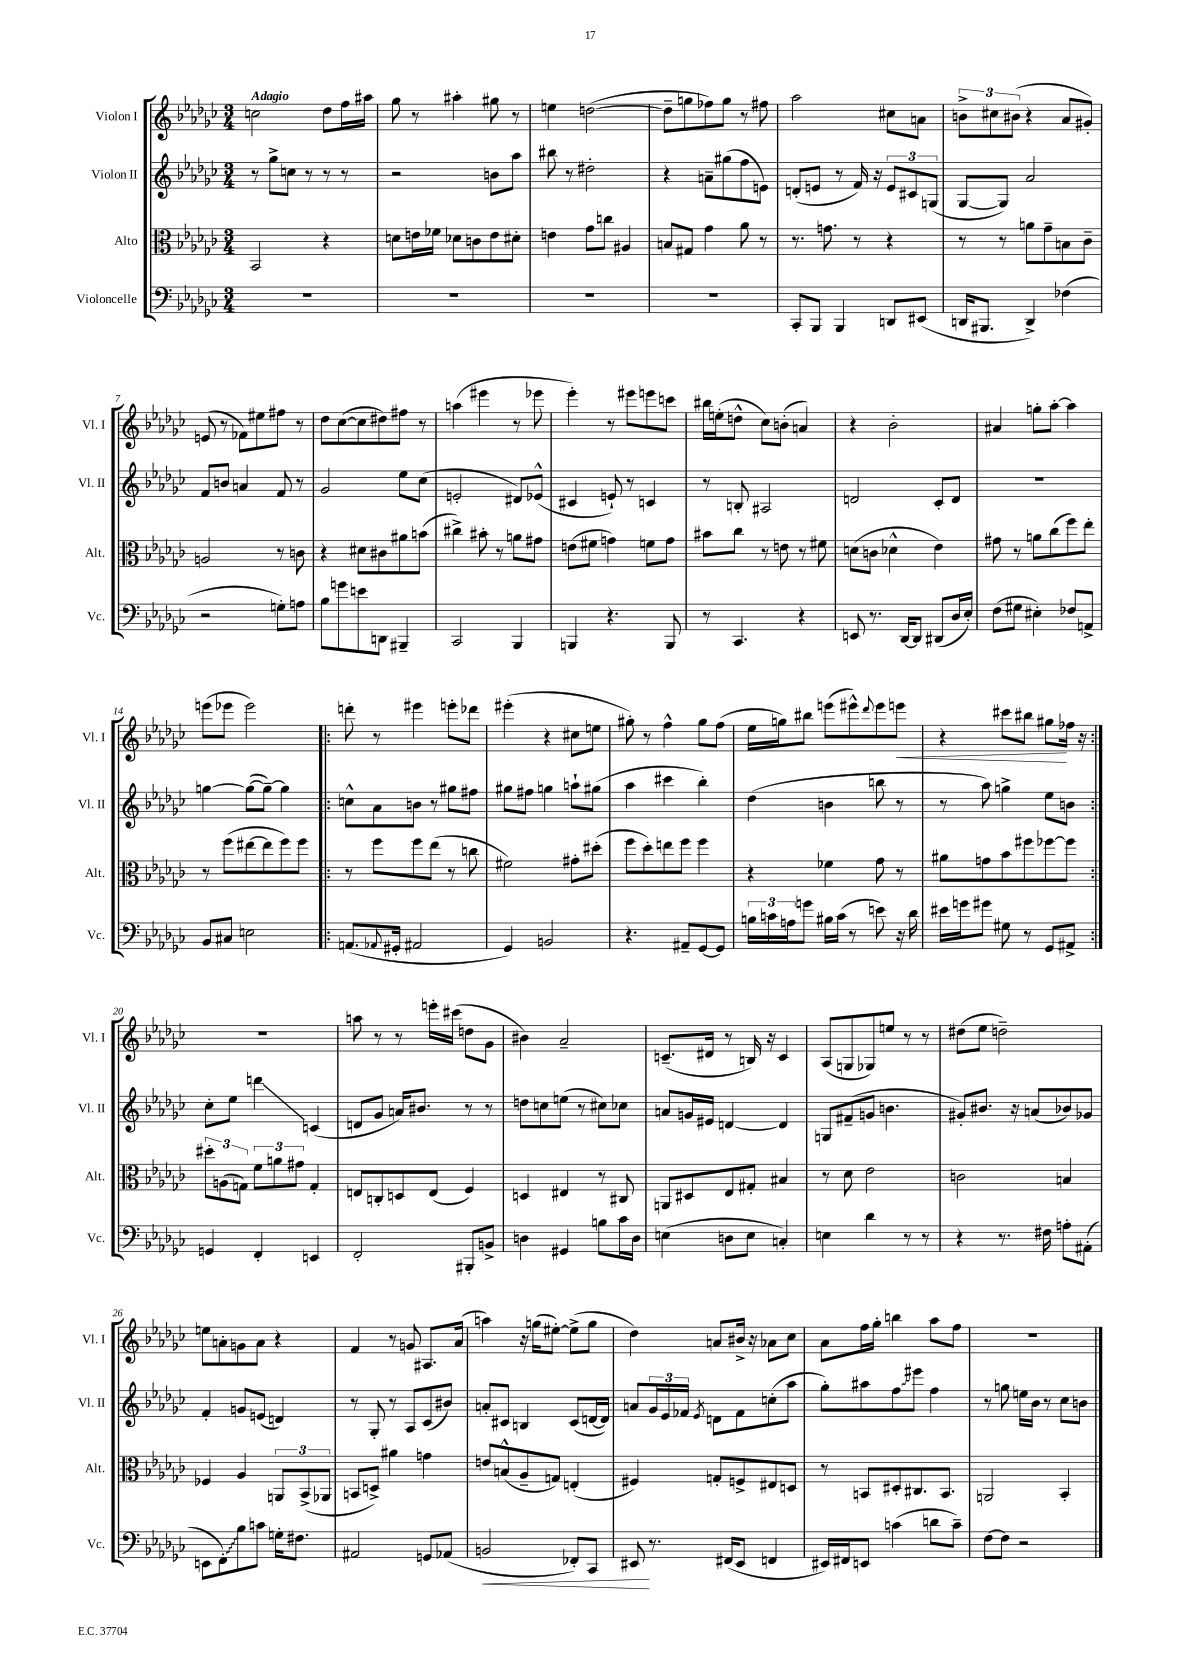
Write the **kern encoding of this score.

**kern	**kern	**kern	**kern
*staff4	*staff3	*staff2	*staff1
*clefF4	*clefC3	*clefG2	*clefG2
*k[b-e-a-d-g-c-]	*k[b-e-a-d-g-c-]	*k[b-e-a-d-g-c-]	*k[b-e-a-d-g-c-]
*M3/4	*M3/4	*M3/4	*M3/4
2.r	2BB-/	8r	2cc\
.	.	8gg-^\L	.
.	.	8cc\J	.
.	.	8r	.
.	4r	8r	8dd-\L
.	.	8r	16ff\L
.	.	.	16aa#\JJ
=	=	=	=
2.r	8d\L	2r	8gg-\
.	16e\L	.	8r
.	16f-\JJ	.	.
.	8d-\L	.	4aa#'\
.	8c\	.	.
.	8e\	8b\L	8gg#\
.	8d#'\J	8aa-\J	8r
=	=	=	=
2.r	4e\	8bb#\	4ee\
.	.	8r	.
.	8g-\L	2dd#'\	([2dd\
.	8cc\J	.	.
.	4A#/	.	.
=	=	=	=
2.r	8B/L	4r	8dd~\]L
.	8G#/J	.	8gg\
.	4g-\	8a~\L	8ff-\)
.	.	(8gg#\	8gg\J
.	8a-\	8ff\	8r
.	8r	8e\J)	8ff#\
=	=	=	=
8CC-'/L	8.r	(8d'/L	2aa-\
8BBB-/J	.	8e/J	.
.	8.g\	.	.
4BBB-/	.	8r	.
.	8r	16f/)	.
.	.	16r	.
8DD/L	4r	12e/L	8cc#\L
.	.	12c#/	.
(8EE#/J	.	.	8a\J
.	.	(12G/J	.
=	=	=	=
16DD/LK	8r	[8G-/L	12b^\L
8.BBB#/J	.	.	.
.	.	.	12cc#\
.	8r	8G-/]J)	.
.	.	.	(12b#\J
4DD^/)	8a\L	2a-/	4r
.	8g-~\	.	.
(4F-\	8B\	.	8a-/L
.	8c-~\J	.	8g#'/J)
=	=	=	=
2r	2A/	8f/L	(8e/
.	.	8b/J	8r
.	.	4a/	8f-\L)
.	.	.	8ee#\
8G'\L)	8r	8f/	8ff#\J
8A\J	8c\	8r	8r
=	=	=	=
8B-\L	4r	2g-/	8dd-\L
8g\	.	.	([8cc-\
8e\	8d#\L	.	8cc-\]
8DD\J	8c#\	.	8dd#\)
4BBB#~/	8a#\	8ee-\L	8ff#\J
.	(8b\J	(8cc-\J	8r
=	=	=	=
2CC-/	4cc#^\)	2e'/	(4aa\
.	8b#'\	.	4eee#\
.	8r	.	.
4BBB-/	8a\L	8d#/L)	8r
.	8g#\J	(8e-^^/J	8eee-\
=	=	=	=
4BBB/	(8e\L	4c#/	4eee-'\)
.	8f#\J	.	.
4.r	4g\)	8e`/)	8r
.	.	8r	8eee#\L
.	8f\L	4c/	8eee\
8BBB/	8g\J	.	8ccc\J
=	=	=	=
8r	8b#\L	8r	16bb#\LL
.	.	.	(16ee'\J
4.CC-/	8cc-\J	8B'/	8dd^^\J
.	8r	2A#/	8cc-\L)
.	8e\	.	(8b'\J
4r	8r	.	4a/)
.	8f#\	.	.
=	=	=	=
8EE/	(8d\L	2d/	4r
8.r	8c\J	.	.
.	4d-^^\	.	2b-'\
[16DD-/LK	.	.	.
8DD-/]J	.	.	.
(8DD#/L	4e-\)	8c-'/L	.
16D-/L	.	8d/J	.
16E-'/JJ)	.	.	.
=	=	=	=
(8F\L	8g#\	2.r	4a#/
8G#\J	8r	.	.
4E#'\)	8a\L	.	8gg'\L
.	(8cc-\	.	[8aa-'\J
8F-/L	8ff\)	.	4aa-\]
8AA^/J	8ee-'\J	.	.
=	=	=	=
8BB-/L	8r	[4gg\	(8eee\L
8C#/J	(8ff\L	.	8eee-\J
2E\	[8ee#\	(8gg\_L	2eee-\)
.	8ee#\]	8gg~\_J)	.
.	8ff\)	4gg\]	.
.	8ff\J	.	.
=!|:	=!|:	=!|:	=!|:
(8.AA/L	8r	8cc^^\L	8ddd'\
.	8ff\L	8a-\	8r
8qqAA-/	.	.	.
16GG#'/Jk	.	.	.
2AA#/	8ff\	8b\J	4eee#\
.	(8ee-\J	8r	.
.	8r	8gg#\L	8eee'\L
.	8cc\	8ff#\J	8ddd-\J
=	=	=	=
4GG-/)	2f#\)	8gg#\L	(4eee#'\
.	.	8ff#\J	.
2BB/	.	4gg\	4r
.	8g#'\L	8aa`\L	8cc#\L
.	(8dd#'\J	(8gg#\J	8ee\J
=	=	=	=
4.r	8ff\L	4aa-\	8gg#'\)
.	8dd-'\)	.	8r
.	8ee\	4ccc#\	4ff^^\
8AA#~/L	8ff\J	.	.
[8GG-/	4ff\	4bb-'\)	8gg#\L
8GG-/]J	.	.	(8ff\J
=	=	=	=
24B\LL	4r	(4dd-\	16ee-\LL
24c\	.	.	.
.	.	.	16gg\J)
24A\J	.	.	.
8g\J	.	.	8bb#\J
16B#\LL	4f-\	4b\	(8eee\L
(16c\JJ	.	.	.
8r	.	.	8eee#^^\)
.	.	.	8qqddd-/
8e\)	8g-\	8bb\	8eee#\
16r	8r	8r	8eee\J
16d-\	.	.	.
=	=	=	=
16e#\LL	8a#\L	8r	4r
16g\J	.	.	.
8g#\J	8g\	8aa-\)	.
8G#\	8b-\	4gg^\	8ccc#\L
8r	8ff#\	.	8bb#\J
8GG-/L	[8ff-\	8ee-\L	8gg#\L
8AA#^/J	8ff-\]J	8b\J	16ff-\Jk
.	.	.	16r
=:|!	=:|!	=:|!	=:|!
4GG/	12dd#'\L	8cc-'\L	2.r
.	(12A\	.	.
.	.	8ee-\J	.
.	12G\J)	.	.
4FF'/	12f\L	4ddd\	.
.	12a\	.	.
.	12g#\J	.	.
4EE/	4G'/	(4c/	.
=	=	=	=
2FF'/	8E/L	8d/L	8aa\
.	8C'/	8g-/J	8r
.	8D/	16a/LK)	8r
.	.	8.b#/J	.
.	(8E/J	.	16eee'\LL
.	.	.	(16ccc#\JJ
8BBB#'/L	4F/)	8r	8dd\L
8BB^/J	.	8r	8g-\J
=	=	=	=
4D\	4D/	8dd\L	4b#\)
.	.	8cc\	.
4GG#/	4E#/	(8ee\J	2a-~/
.	.	8r	.
8B\L	8r	8cc#\L)	.
16c-\L	8C#/	8cc-\J	.
16D\JJ	.	.	.
=	=	=	=
(4E\	8AA/L	8a/L	(8.c~/L
.	8D#/	16g/L	.
.	.	16e#/JJ	16d#/Jk
8D\L	8E-/	[4d/	8r
8E\J	8G#'/J	.	16B/)
.	.	.	16r
4C'/)	4B#/	4d/]	4c/
=	=	=	=
4E\	8r	8G/L	(8A-/L
.	8d-\	(8f#~/	8G/
4d-\	2e-\	8g/J	8G-/)
.	.	4.b\	8ee/J
8r	.	.	8r
8r	.	.	8r
=	=	=	=
4r	2c\	8g#'/L)	(8dd#\L
.	.	8.b#/J	8ee-\J
8.r	.	.	2dd~\)
.	.	16r	.
.	.	(8a/L	.
16F#\	.	.	.
8A'\L	4B/	8b-/)	.
(8AA#'\J	.	8g-/J	.
=	=	=	=
8EE\L	4F-/	4f'/	8ee\L
8FF'\)	.	.	8a'\
8B-\	4A-/	8g/L	8g\
8c\J	.	(8e/J	8a\J
16G'\LK	12AA/L	4d/)	4r
8.F#\J	.	.	.
.	(12BB-^/	.	.
.	12AA-/J	.	.
=	=	=	=
2AA#/	8BB/L	8r	4f/
.	8D^/J)	8G-'/	.
.	4a#\	8r	8r
.	.	8A-/L	8g/
8GG/L	4g\	(8c-/	8.A#/L
(8AA-/J	.	8b#/J)	.
.	.	.	(16a-/Jk
=	=	=	=
2BB/	8e/L	8a'/L	4aa\)
.	(8B^^/	8c#/J	.
.	8A-~/	4B/	16r
.	.	.	(16gg\LK
.	8G/J)	.	[8ee#'\J)
8FF-'/L)	(4E'/	(8c#/L	(8ee#^\]L
8CC-/J	.	[16d/L	8gg\J
.	.	16d/]JJ)	.
=	=	=	=
8EE#/	4F#/)	8a/L	4dd-\)
8.r	.	24g-/L	.
.	.	24e-/	.
.	.	24f-/JJ	.
.	.	8qe-/	.
.	8G'/L	8d\L	8a/L
(16FF#/LK	.	.	.
8EE#/J	8F^/	8f-\	16b#^/Jk
.	.	.	16r
4FF/	8E#/	(8cc'\	8a-\L
.	8D/J	8aa-\J	8cc-\J
=	=	=	=
16EE#/LL)	8r	8gg-'\L)	8a-\L
16FF#/J	.	.	.
8EE/J	8BB/L	8aa#\	16ff\L
.	.	.	16gg-'\JJ
(4c\	8D#'/	8ff\	4bb\
.	8.C#/	8eee#\J	.
8d\L	.	4ff\	8aa-\L
.	8.BB/J	.	.
8c~\J)	.	.	8ff\J
=	=	=	=
[8F\L	2AA/	8r	2.r
8F\]J	.	8gg\	.
2r	.	16ee\LL	.
.	.	16b-\JJ	.
.	.	8r	.
.	4BB-'/	8cc-\L	.
.	.	8b\J	.
==	==	==	==
*-	*-	*-	*-
